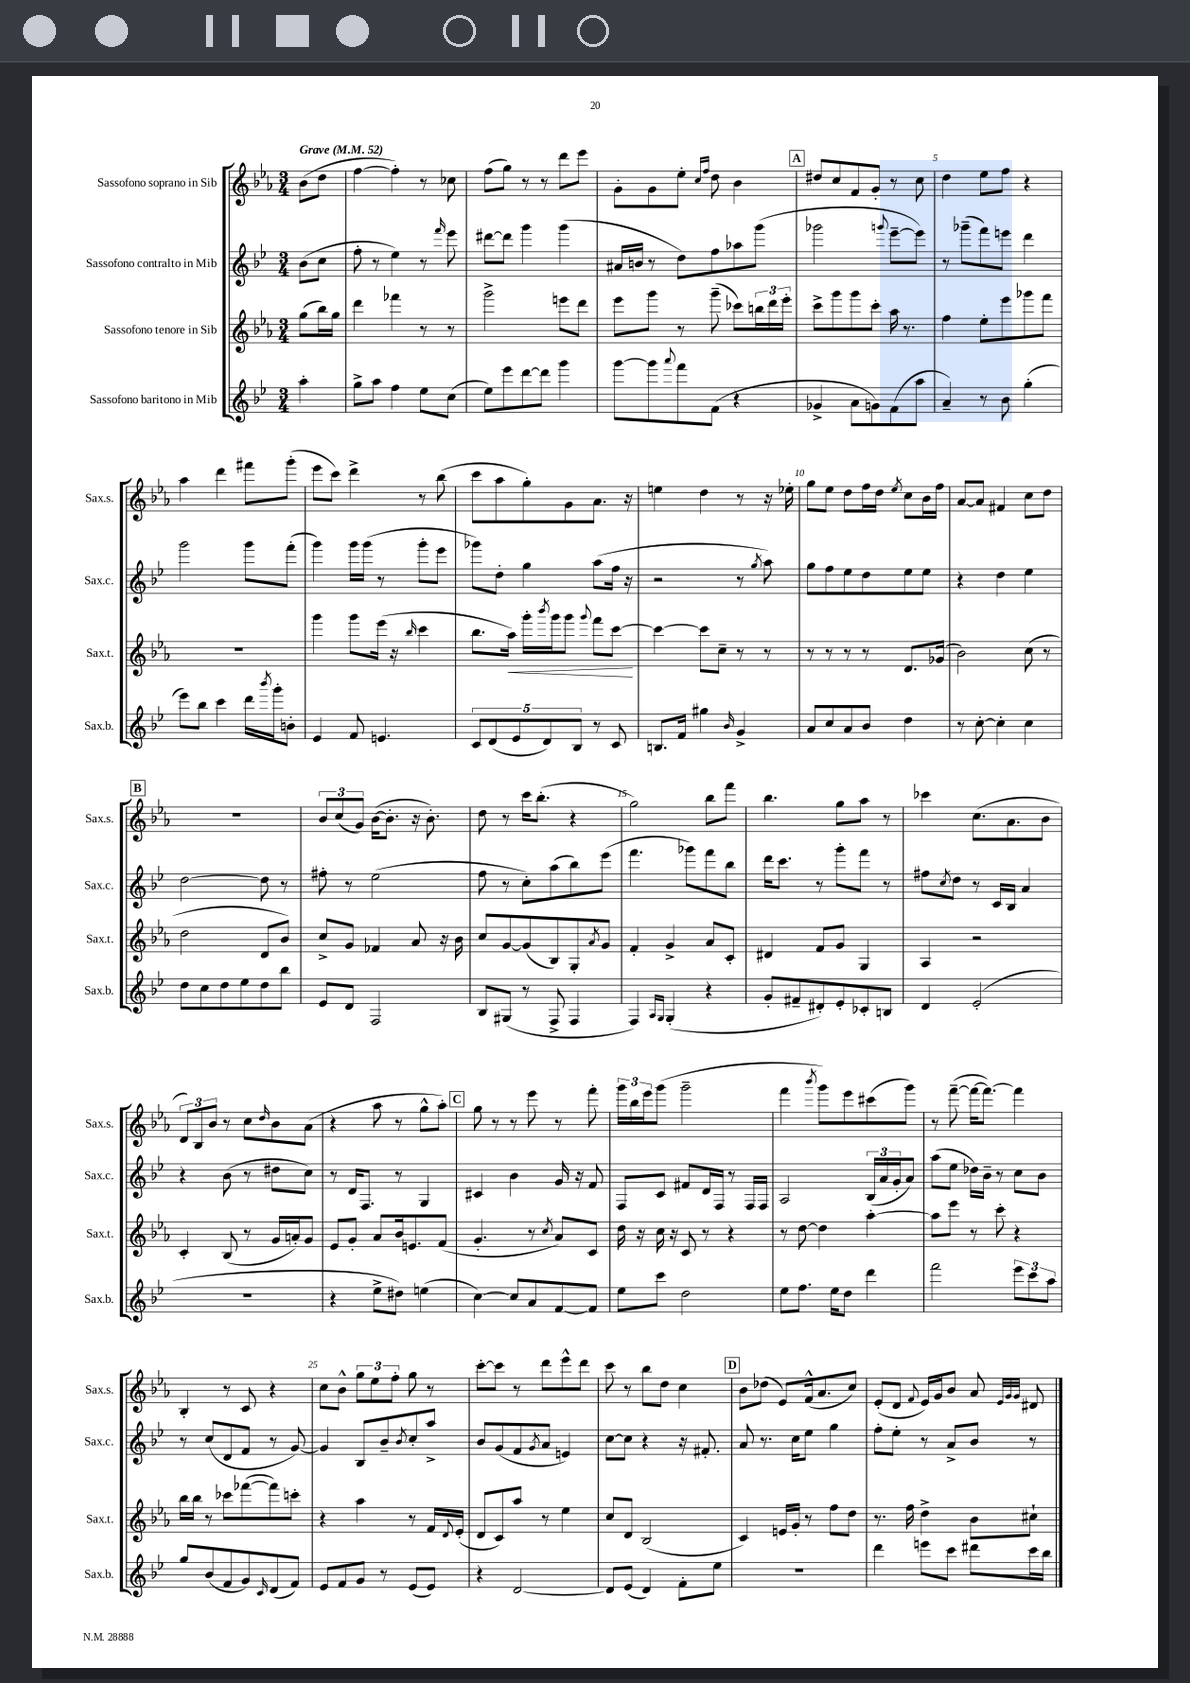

**kern	**kern	**kern	**kern
*staff4	*staff3	*staff2	*staff1
*clefG2	*clefG2	*clefG2	*clefG2
*k[b-e-]	*k[b-e-a-]	*k[b-e-]	*k[b-e-a-]
*M3/4	*M3/4	*M3/4	*M3/4
*MM52	*MM52	*MM52	*MM52
4aa'	(8gg	(8b-	(8b-
.	16bb-)	8cc	8dd
.	16gg	.	.
=	=	=	=
8gg^	4ddd	8ff'	[4ff
8aa	.	8r	.
4ff	4fff-	4ee-)	4ff'])
8ee-	8r	8r	8r
.	.	16qqfff	.
(8cc	8r	8eee-	8cc-
=	=	=	=
8ee-)	2ggg^	[8ddd#	(8ff
8eee-	.	8ddd#]	8gg)
[8ddd	.	4ggg	8r
8ddd]	.	.	8r
4ggg	8eee	(4ggg	8ddd
.	8ddd	.	8eee-
=	=	=	=
[8ggg	8eee-	16a#	8g'
.	.	16b	.
8ggg]	8ggg	8r	8g
8qqaaa	.	.	.
8fff	8r	8dd)	8ee-'
.	.	.	16qqcc
.	.	.	16qqff
(8f	(8ggg~	8ff	8dd
4r	8ccc-)	8aa-	4b-
.	24bb	(8ggg	.
.	24ddd	.	.
.	24eee-'	.	.
=	=	=	=
4g-^	8ccc^	2ggg-	8dd#
.	8ggg	.	8cc
8a	8ggg	.	8f
8g)	8ccc'	.	8g'
.	.	8qqggg	.
(8f	16aa-	[8eee-~	8r
.	8.r	.	.
8aa	.	8eee-])	8cc
=	=	=	=
4a~)	4ff	8r	4dd
.	.	(8ggg-~	.
8r	8ee-'	8fff)	8ee-
8b-	8eee-	8eee	8ff
(4gg'	8ggg-	4ddd	4r
.	8fff	.	.
=	=	=	=
8eee-)	2.r	2ggg	4aa-
8bb-	.	.	.
4ccc	.	.	4ddd
16ddd	.	8ggg	8fff#
8qbbb-	.	.	.
16ggg'	.	.	.
8b'	.	(8fff'	(8ggg'
=	=	=	=
4e-	4ggg	4ggg)	8eee-
.	.	.	8ccc)
8f	8ggg	16ggg	4ddd^
.	.	(16ggg	.
4.e	(16eee-	8r	.
.	16r	.	.
.	16qqbb-	.	.
.	4ccc	8ggg'	8r
.	.	8eee-	(8bb-
=	=	=	=
10c	8.bb-	8ggg-)	8ccc
(10d	.	.	.
.	.	8dd'	8aa-
.	16aa-)	.	.
10e-	.	.	.
.	16ggg'	4gg	8gg')
10d)	.	.	.
.	8qbbb-	.	.
.	16ggg	.	.
.	8ggg	.	8g
10B-	.	.	.
.	8qqggg	.	.
8r	8fff	(8aa	8.a-
8c	[8ccc	16ff	.
.	.	16r	16r
=	=	=	=
8.B	4ccc_	2r	4ee
16f	.	.	.
4gg#	8ccc]	.	4dd
.	8cc~	.	.
16qqb-	.	.	.
4g^	8r	8r	8r
.	.	8qgg	.
.	8r	8aa)	16r
.	.	.	16ee-'
=	=	=	=
8a	8r	8gg	8gg
8cc	8r	8ff	8ee-
8a	8r	8ee-	8dd
8b-	8r	8dd	16ff
.	.	.	16dd
.	.	.	8qee-
4dd	8.d	8ee-	8cc
.	.	8ee-	16b-
.	(16g-	.	16ff
=	=	=	=
8r	2b-)	4r	[8a-
[8cc'	.	.	8a-]
4cc']	.	4dd	4f#
4cc	(8cc	4ee-	8cc
.	8r	.	8dd
=	=	=	=
8dd	2dd	[2dd	2.r
8cc	.	.	.
8dd	.	.	.
8ee-	.	.	.
8dd	8d	8dd]	.
8bb-	8b-)	8r	.
=	=	=	=
8e-	8cc^	8ff#'	12b-
.	.	.	(12cc
8d	8g	8r	.
.	.	.	12g)
2F	4f-	(2ee-	([16b-
.	.	.	8.b-']
.	8a-	.	16r
.	.	.	8.b-')
.	16r	.	.
.	16b-	.	.
=	=	=	=
8B-	8cc	8ff	8dd
(8G#	[8g	8r	8r
8r	(8g]	8cc')	16ccc
.	.	.	(8.bb-'
8F^	8B-)	(8aa	.
4F	8G'	8bb-)	4r
.	8qa-	.	.
.	8g	(8eee-	.
=	=	=	=
4F)	4f'	4.fff	2gg)
16qqA	.	.	.
16qqG	.	.	.
(4G'	4g^	.	.
.	.	8ggg-)	.
4r	8a-	8fff	8bb-
.	8c'	8bb-	8fff
=	=	=	=
8g'	4d#	16ddd	4.bb-
.	.	8.ccc	.
8f#~	.	.	.
8d#')	8f	8r	.
8e-'	8g	8ggg'	8gg
8c-'	4G	8fff	8aa-
8B	.	8r	8r
=	=	=	=
4d	4A-	8ff#	4ccc-
.	.	8qcc	.
.	.	8dd	.
(2e-'	2r	8r	(8.cc
.	.	16c	.
.	.	16B-	8.a-
.	.	4a	.
.	.	.	8b-
=	=	=	=
2.r	4c'	4r	12d)
.	.	.	12B-
.	.	.	12b-
.	(8B-	(8b-	8r
.	8r	8r	8cc
.	.	.	16qqdd
.	16g	8dd#	8b-
.	16a')	.	.
.	8g	8cc)	(8a-
=	=	=	=
4r	8e-	8r	4r
.	8g'	16d	.
.	.	8.F	.
8ee-^	8a-	.	8aa-
8dd#)	16b-	8r	8r
.	8.e	.	.
(4ee	.	4G	8gg^^
.	(8f	.	8aa-')
=	=	=	=
[4cc)	4.g'	4c#	8gg
.	.	.	8r
8cc]	.	4b-	8r
8a	8r	.	8eee-
.	8qcc	.	.
[8f	8a-)	16g	8r
.	.	16r	.
8f]	8c	8f	8fff'
=	=	=	=
8ee-	16dd	8F	24ggg
.	.	.	24bb-
.	16r	.	.
.	.	.	24eee-
8ccc	16cc	8c	(8ggg
.	16r	.	.
2dd	8c	8f#	2ggg~
.	8r	16d	.
.	.	16F	.
.	4r	8r	.
.	.	16F	.
.	.	16F	.
=	=	=	=
8ee-	8r	2A	4fff
8.ff	[8dd	.	.
.	.	.	8qbbb-
.	4dd]	.	8ggg)
16ee-	.	.	.
8dd	.	.	8eee-
4ddd	[4aa-'	(24B-	(8ccc#
.	.	24a	.
.	.	24g'	.
.	.	8a)	8ggg)
=	=	=	=
2fff	8aa-]	(8aa	8r
.	8eee-	8ee-	([8fff~
.	8r	16dd-)	16fff_
.	.	16b-~	8.fff_)
.	8ccc'	8r	.
12eee-	4r	8cc	4fff]
12ccc	.	.	.
.	.	8b-	.
12aa	.	.	.
=	=	=	=
8gg	16bb-	8r	4B-'
.	16bb-	.	.
(8b-	8r	(8cc	.
8f	8ccc-	8d	8r
8g)	([8fff-	8f	8c
16qqc	.	.	.
(8d	8fff-])	8r	4r
8f)	8ccc'	[8g)	.
=	=	=	=
8e-	4r	4g]	8cc
8f	.	.	8b-^^
8g	4aa-	8B-	12gg
.	.	.	12ee-
8r	.	8b-~	.
.	.	.	12ff'
.	.	8qb-	.
(8e-	8r	8cc'	8gg
8e-)	16f	8aa^	8r
.	8qqd	.	.
.	(16e-'	.	.
=	=	=	=
4r	8d	8b-	[8ccc'
.	8c)	(8g	8ccc]
[2d	8aa-	8f	8r
.	.	8qg	.
.	8r	8a	8ddd
.	4ee-	4e)	8eee-^^
.	.	.	8ddd
=	=	=	=
8d]	8cc	[8cc	8ccc
(8e-	8d	8cc]	8r
4d)	(2B-	4r	8bb-
.	.	.	8dd
8f'	.	16r	4cc
.	.	8.f#'	.
8ee-	.	.	.
=	=	=	=
2.r	4c)	8a	8b-
.	.	8.r	(8dd-
.	16e	.	8e-)
.	16g'	16cc	.
.	8r	8ee-	(16f^^
.	.	.	8.a-
.	8ff	4gg	.
.	8dd	.	8cc)
=	=	=	=
4ddd	8.r	8ff'	(8e-'
.	.	8ee-'	8d
.	16ff	.	.
.	.	.	8qqf
8eee	4dd^	8r	16e-)
.	.	.	16g
8ccc	.	8a^	8b-
8ddd#	8b-	8b-	8a-
.	.	.	32qqe-
.	.	.	32qqg
.	.	.	32qqg
16ccc	8cc#`	8r	8d#
16bb-	.	.	.
==	==	==	==
*-	*-	*-	*-
